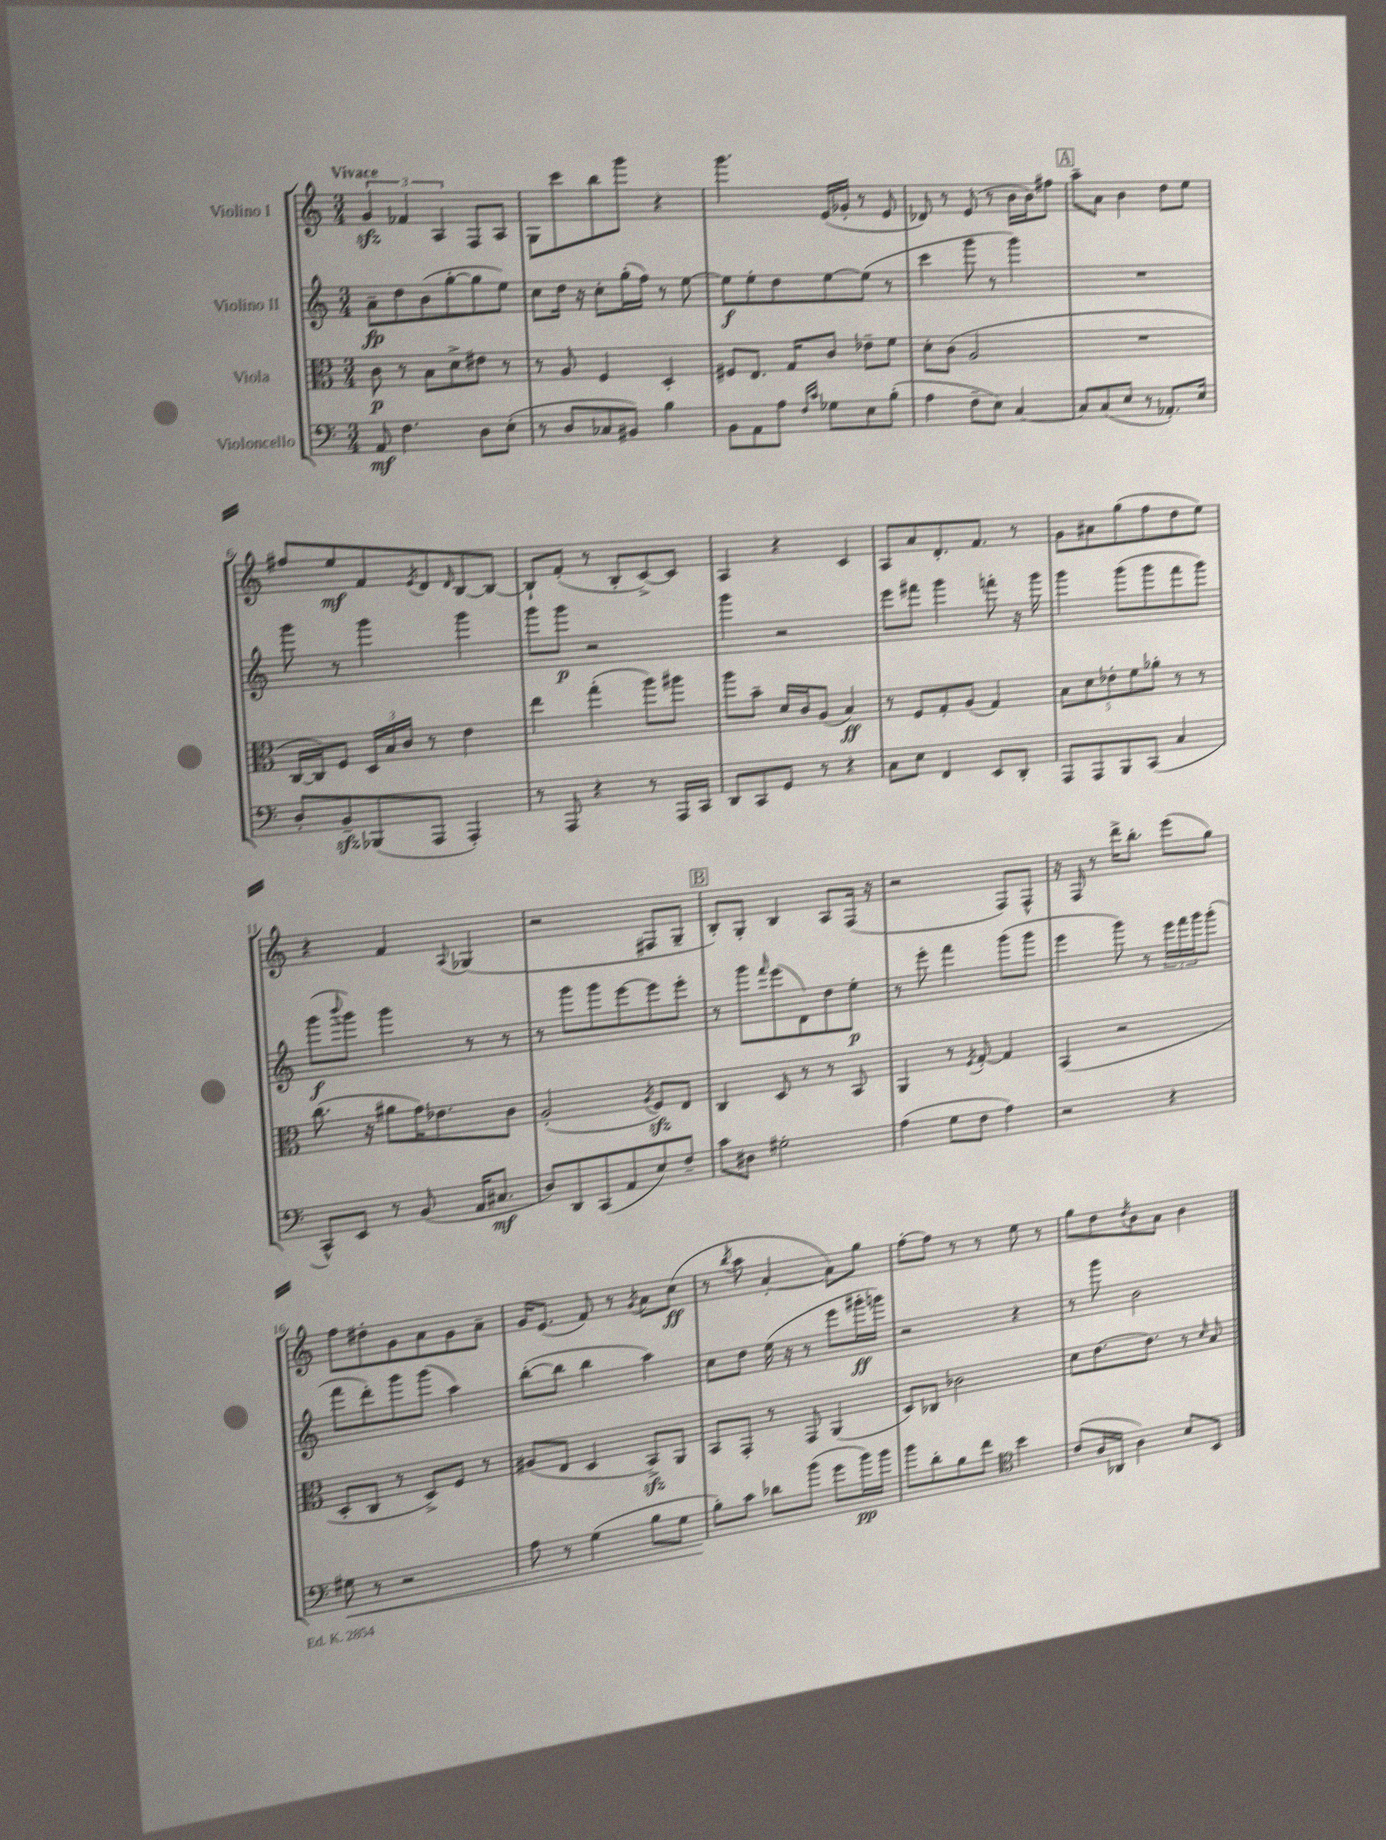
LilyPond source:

<<
\new StaffGroup <<
\new Staff = "s0" \with { instrumentName = "Violino I" } {
    \clef treble \key c \major \numericTimeSignature \time 3/4 \tempo "Vivace"
    \tuplet 3/2 { g'4\sfz fes'4 a4 } f8 a8 |
    g8 c'''8 b''8 g'''8 r4 |
    g'''4. e'16( ges'16-. r8 e'8 |
    des'8) r8 e'8( r8 b'16 b'16) fis''8 |
    \mark \markup { \box "A" } a''8-- a'8 b'4 d''8 e''8 |
    fis''8 e''8\mf f'8 \acciaccatura { e'8 } d'8 \grace { d'16 } b8~ b8~ |
    b8-! f'8-.( r8 b8-. c'8~->) c'8 |
    a4 r4 c'4 |
    a8 a'8 d'8.-. f'8. r8 |
    g'8 ais'8 g''8( f''8 d''8 e''8) |
    r4 f'4 \appoggiatura { a8 } ges4( |
    r2 fis8 g8-- |
    \mark \markup { \box "B" } b8-.) g8-. b4 a8 f16( r16 |
    r2 f8) f8-^ |
    r16 f16 r8 d'''16-> b''8.-. e'''8( g''8) |
    f''8 dis''8-. g'8 a'8 g'8 a'8-- |
    g'16 e'8.( f'8) r8 \acciaccatura { g'8 } a'8 c''8\ff( |
    r8 \acciaccatura { b''8 } a''8 a'4~-. a'8) g''8 |
    f''8~-. f''8 r8 r8 e''8 r8 |
    g''8 d''8 \acciaccatura { d''8 } b'8 a'8 b'4 \bar "|." |
}
\new Staff = "s1" \with { instrumentName = "Violino II" } {
    \clef treble \key c \major \numericTimeSignature \time 3/4
    a'8--\fp d''8 b'8( g''8~-. g''8 e''8) |
    c''8 d''16 r16 c''8-. g''16-.( f''16) r8 e''8~ |
    e''8\f e''8-. d''8 e''8~ e''8( r8 |
    c'''4 g'''8 r8 g'''4) |
    \mark \markup { \box "A" } R2. |
    g'''8 r8 g'''4 g'''4 |
    g'''8 g'''8\p r2 |
    g'''4 r2 |
    e'''8 fis'''8 g'''4 f'''8-. r16 g'''16 |
    g'''4 g'''8( g'''8 f'''8 g'''8) |
    g'''8\f( \appoggiatura { b'''8 } g'''8) g'''4 r8 r8 |
    r8 g'''8 g'''8 e'''8~ e'''8 e'''8-. |
    \mark \markup { \box "B" } r8 g'''8 \grace { f'''16 } e'''8( d'8) d''8 e''8-.\p |
    r8 e'''8-. f'''4 g'''8( g'''8 |
    e'''4 g'''8) r8 \tuplet 3/2 { e'''16 f'''16 g'''16 } g'''8-.( |
    f'''8 d'''8-.) g'''8 g'''8( a''4) |
    b''8~-.( b''8 b''4 a''4) |
    c''8 d''8 e''16( r16 r8 e'''8 gis'''16-.\ff g'''16) |
    r2 r4 |
    r8 g'''8 b'2 \bar "|." |
}
\new Staff = "s2" \with { instrumentName = "Viola" } {
    \clef alto \key c \major \numericTimeSignature \time 3/4
    c'8\p r8 b8 d'8-> eis'8 r8 |
    r8 a8 f4 d4-. |
    fis8 e8. g16 c'8 ees'8-- f'8 |
    d'8-. c'8( a2 |
    \mark \markup { \box "A" } R2. |
    c16~ c16) f8 \tuplet 3/2 { d16 b16 c'16 } r8 e'4 |
    e''4 g''4-.( a''8) ais''8 |
    a''8 b'8-- d'16 c'16 a8( b4\ff) |
    r8 f8 g8-. a8( g4) |
    \tuplet 5/4 { b8 d'8 ees'8-. f'8 aes'8-. } r8 r8 |
    c''8.( r16 ais'8 g'16) ees'8. c'8 |
    a2-.( \acciaccatura { a8 } f8\sfz) e8 |
    \mark \markup { \box "B" } c4 d8 r8 r8 b,8 |
    a,4 r8 \acciaccatura { f8 } g8~-. g4 |
    b,4( r2 |
    d8-. c8 r8 d8->) f8 r8 |
    ais8( e8 d4 b,8->\sfz) a,8 |
    b,8 g,8-. r8 g,8 a,4( |
    d8) ces8 ces'2 |
    d'8 e'8.~ e'8. r8 \grace { d'16 } b8 \bar "|." |
}
\new Staff = "s3" \with { instrumentName = "Violoncello" } {
    \clef bass \key c \major \numericTimeSignature \time 3/4
    a,8\mf f4. d8 e8-.( |
    r8 d8 ces8 bis,8) b4 |
    b,8 a,8 a8 \grace { f16 c'16 } ges8 e8 b8-.( |
    a4 f8-- e8) c4~ |
    \mark \markup { \box "A" } c8 c8( e8 r8 aes,8.-.) e16 |
    d8-. b,8--\sfz bes,,8( a,,8 a,,4-.) |
    r8 a,,8 r4 r8 a,,16 c,16 |
    d,8 c,8 g,8 r8 r4 |
    c8 e8 f,4 e,8 d,8-. |
    a,,8 a,,8 b,,8 c,8( c4 |
    c,8-^) e,8 r8 b,8( a,16 cis8.\mf |
    d8) d,8 c,8( a,8 e8) f8-- |
    \mark \markup { \box "B" } c'8 dis8 gis2-. |
    a4( g8 f8 a4) |
    r2 r4 |
    gis8\< r8 r2 |
    a8 r8 g4( b8 g8 |
    b8-.\!) c'8 des'8 b'8( g'8 b'16\pp) b'16 |
    b'8 d'8-. b8 f'8 \clef tenor b'4 |
    c'8( a16 aes,16 a4) b8 b,8 \bar "|." |
}
>>
>>
